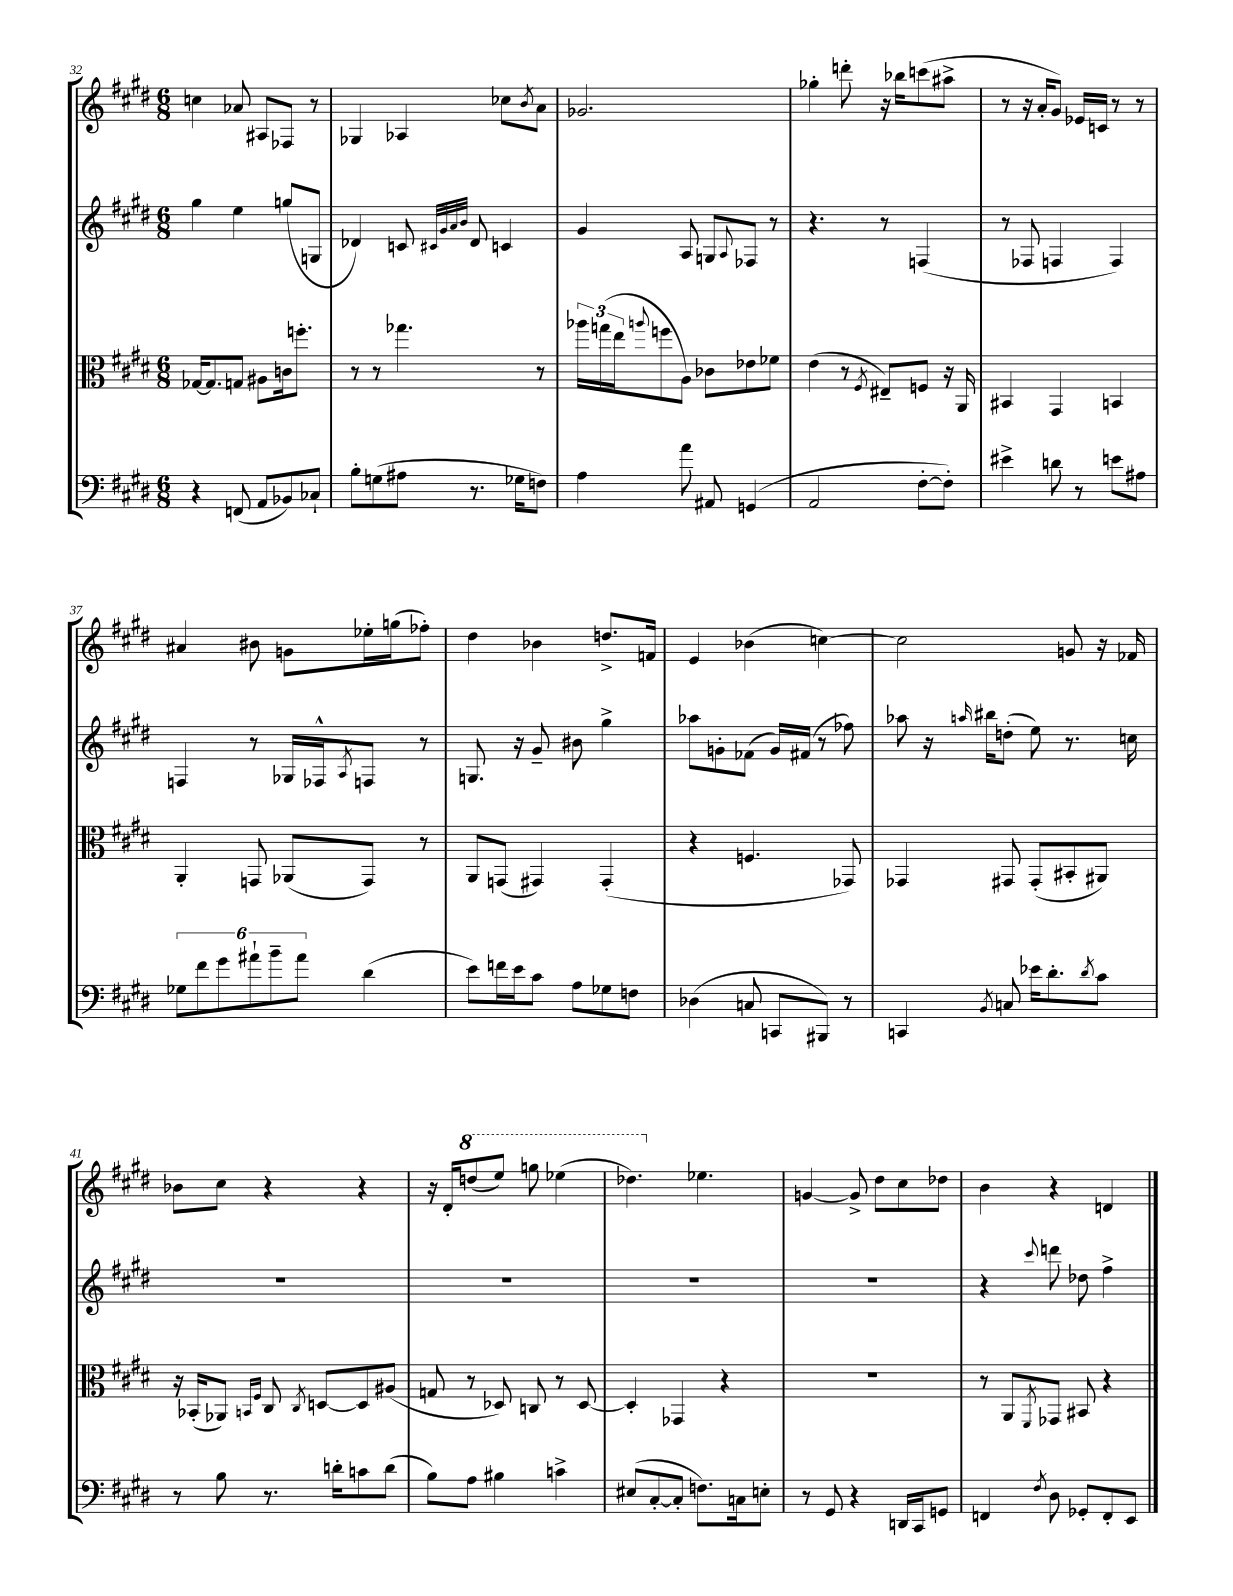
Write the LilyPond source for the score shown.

<<
\new StaffGroup <<
\new Staff = "s0" {
    \clef treble \key e \major \numericTimeSignature \time 6/8
    c''4 aes'8 ais8 fes8 r8 |
    ges4 aes4 ces''8 \acciaccatura { b'8 } a'8 |
    ges'2. |
    ges''4-. d'''8-. r16 bes''16 c'''8( ais''8-> |
    r8 r16 a'16-. gis'8) ees'16 c'16 r8 r8 |
    ais'4 bis'8 g'8 ees''16-. g''16( fes''8-.) |
    dis''4 bes'4 d''8.-> f'16 |
    e'4 bes'4( c''4~) |
    c''2 g'8 r16 fes'16 |
    bes'8 cis''8 r4 r4 |
    r16 dis'16-. \ottava #1 d'''8( e'''8) g'''8 ees'''4( |
    des'''4.) \ottava #0 ees''4. |
    g'4~ g'8-> dis''8 cis''8 des''8 |
    b'4 r4 d'4 \bar "|." |
}
\new Staff = "s1" {
    \clef treble \key e \major \numericTimeSignature \time 6/8
    gis''4 e''4 g''8( g8 |
    des'4) c'8 \grace { cis'32 gis'32 a'32 b'32 } des'8 c'4 |
    gis'4 a8 g8 \appoggiatura { a8 } fes8 r8 |
    r4. r8 f4( |
    r8 fes8 f4 f4) |
    f4 r8 ges16 fes16-^ \acciaccatura { a8 } f8 r8 |
    g8. r16 gis'8-- bis'8 gis''4-> |
    aes''8 g'8-. fes'8( g'16) fis'16( r8 fes''8) |
    aes''8 r16 \grace { a''16 } bis''16 d''8-.( e''8) r8. c''16 |
    R2. |
    R2. |
    R2. |
    R2. |
    r4 \appoggiatura { cis'''8 } d'''8 des''8 fis''4-> \bar "|." |
}
\new Staff = "s2" {
    \clef alto \key e \major \numericTimeSignature \time 6/8
    ges16~ ges8. g8 ais8 c'16 f''8.-. |
    r8 r8 ges''4. r8 |
    \tuplet 3/2 { aes''16 g''16( e''16 } \appoggiatura { a''8 } f''8 a8) ces'8 ees'8 fes'8 |
    e'4( r8 \acciaccatura { fis8 } eis8--) f8 r16 a,16 |
    bis,4 gis,4 b,4 |
    a,4-. g,8 aes,8( g,8) r8 |
    a,8 g,8( gis,4) gis,4-.( |
    r4 f4. ges,8) |
    ges,4 gis,8 gis,8-.( bis,8-. ais,8) |
    r16 bes,16-.( aes,8) \grace { b,16 fis16 } cis8 \acciaccatura { cis8 } d8~ d8 ais8( |
    g8 r8 des8) c8 r8 des8~ |
    des4-. ges,4 r4 |
    R2. |
    r8 a,8 \acciaccatura { fis,8 } ges,8 bis,8 r4 \bar "|." |
}
\new Staff = "s3" {
    \clef bass \key e \major \numericTimeSignature \time 6/8
    r4 f,8( a,8 bes,8) ces8-! |
    b8-. g8( ais8 r8. ges16 f8) |
    a4 a'8 ais,8 g,4( |
    a,2 fis8~-. fis8-.) |
    eis'4-> d'8 r8 e'8 ais8 |
    \tuplet 6/4 { ges8 fis'8 gis'8 ais'8-! b'8-- ais'8 } dis'4( |
    e'8) f'16 e'16 cis'8 a8 ges8 f8 |
    des4( c8 c,8 bis,,8) r8 |
    c,4 \acciaccatura { b,8 } c8 ees'16 dis'8.-. \acciaccatura { dis'8 } cis'8 |
    r8 b8 r8. d'16-. c'8 d'8( |
    b8) a8 bis4 c'4-> |
    eis8( cis8~-. cis8-. f8.) c16 e8-. |
    r8 gis,8 r4 d,16 cis,16 g,8 |
    f,4 \acciaccatura { fis8 } dis8 ges,8-. f,8-. e,8 \bar "|." |
}
>>
>>
\layout { \context { \Score currentBarNumber = #32 } }
